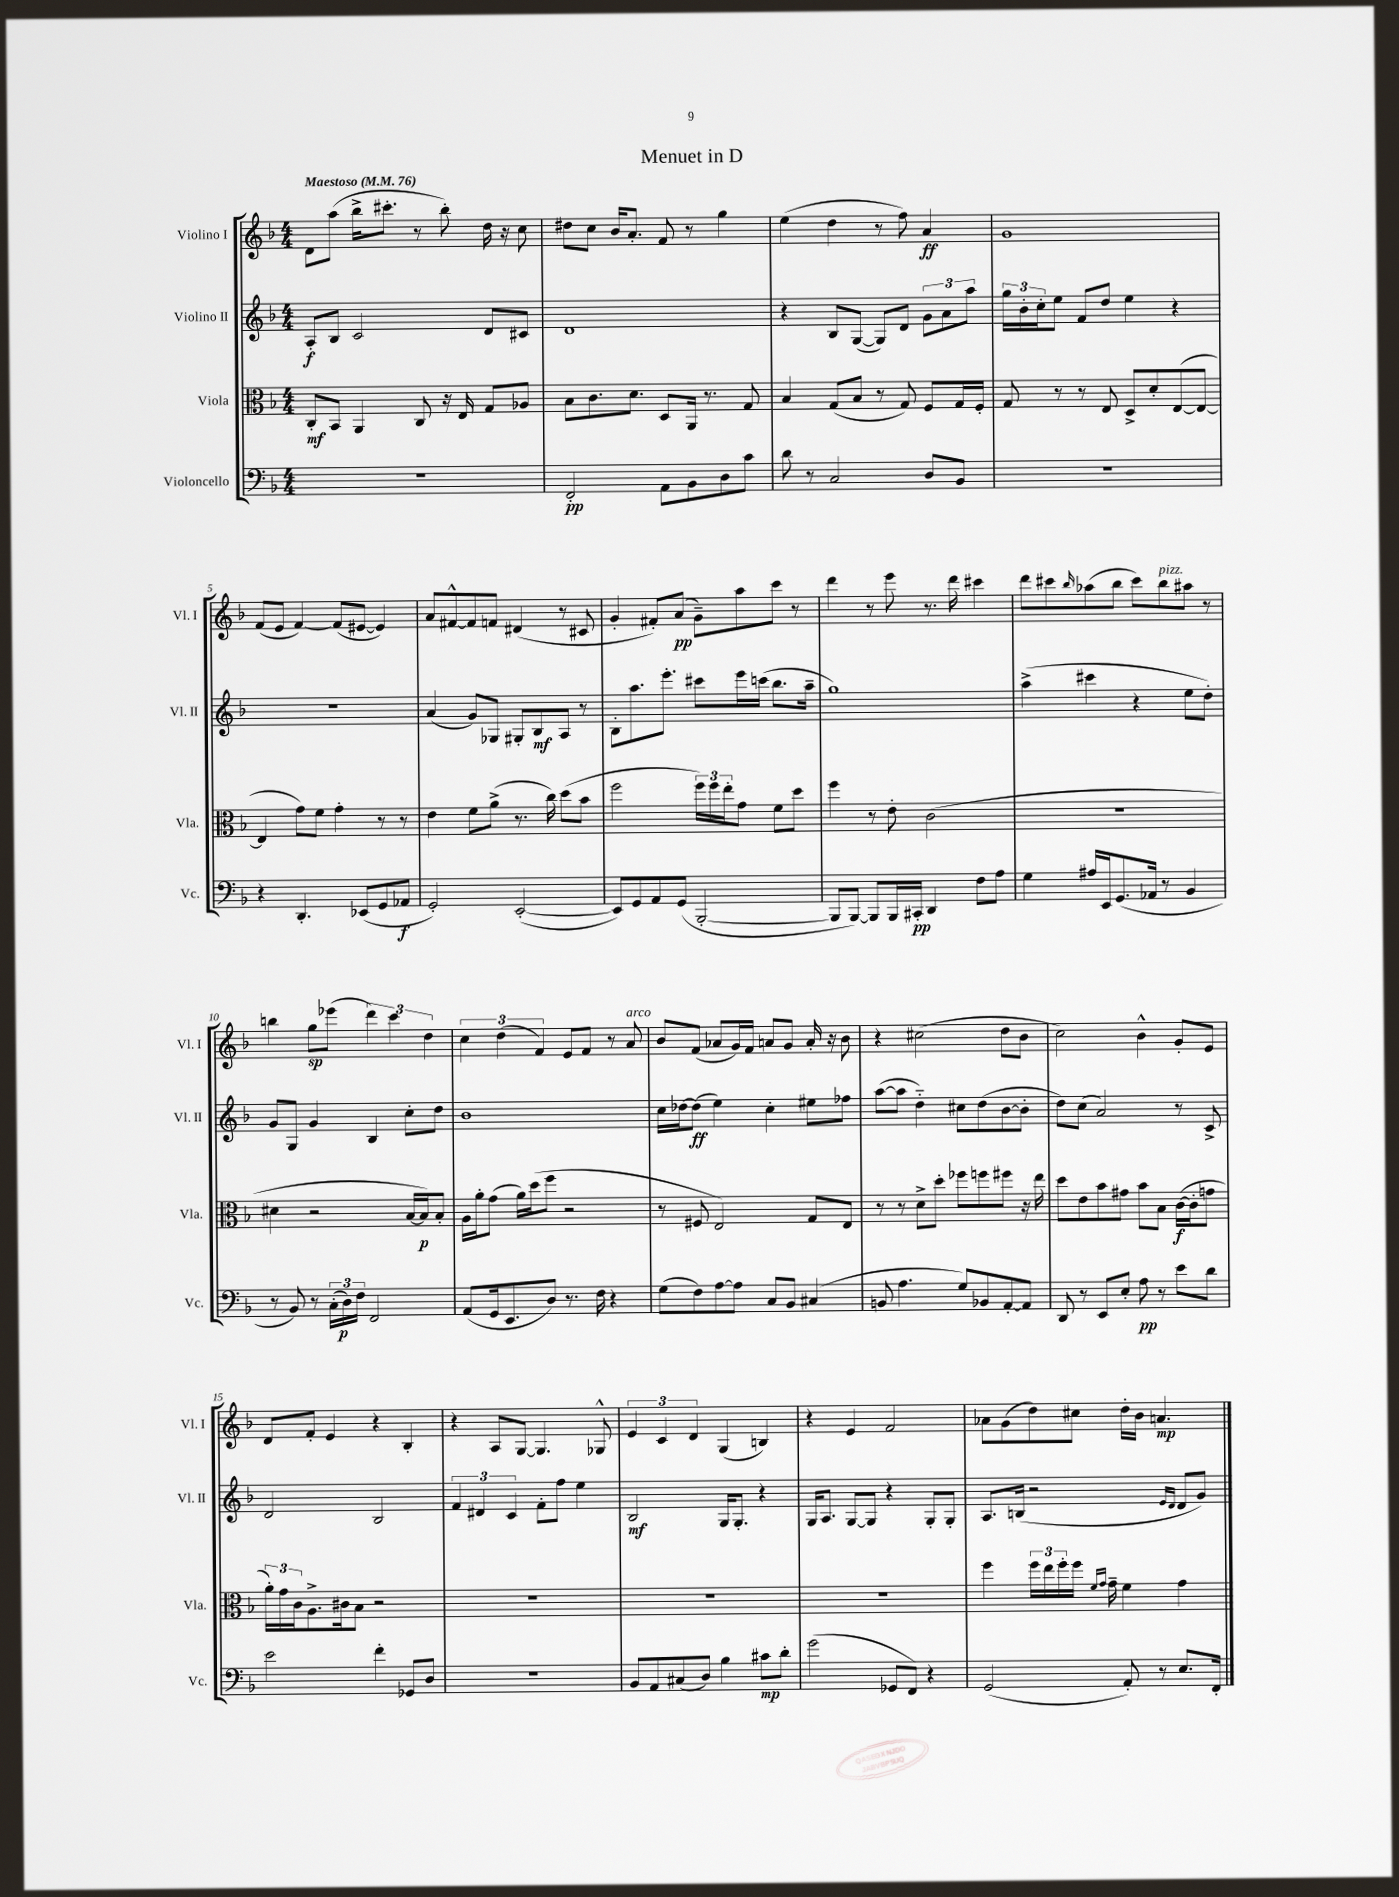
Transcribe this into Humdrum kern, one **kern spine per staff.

**kern	**dynam	**kern	**dynam	**kern	**dynam	**kern	**dynam
*part4	*part4	*part3	*part3	*part2	*part2	*part1	*part1
*staff4	*staff4	*staff3	*staff3	*staff2	*staff2	*staff1	*staff1
*I"Violoncello	*	*I"Viola	*	*I"Violino II	*	*I"Violino I	*
*I'Vc.	*	*I'Vla.	*	*I'Vl. II	*	*I'Vl. I	*
*clefF4	*	*clefC3	*	*clefG2	*	*clefG2	*
*k[b-]	*	*k[b-]	*	*k[b-]	*	*k[b-]	*
*M4/4	*	*M4/4	*	*M4/4	*	*M4/4	*
*MM76	*	*MM76	*	*MM76	*	*MM76	*
=1	=1	=1	=1	=1	=1	=1	=1
!	!	!	!	!	!	!LO:TX:a:B:t=Maestoso	!
1r	.	8C'/L	mf	8A'/L	f	8d\L	.
.	.	8BB-/J	.	8B-/J	.	(8aa\J	.
.	.	4AA/	.	2c/	.	16bb-^\KL	.
.	.	.	.	.	.	8.ccc#X'\J	.
.	.	8C/	.	.	.	8r	.
.	.	16r	.	.	.	8bb-'\)	.
.	.	16E/	.	.	.	.	.
.	.	8G/L	.	8d/L	.	16dd\	.
.	.	.	.	.	.	16r	.
.	.	8A-X/J	.	8c#X/J	.	8cc\	.
=2	=2	=2	=2	=2	=2	=2	=2
2FF'/	pp	8B-\L	.	1d	.	8dd#X\L	.
.	.	8.c\	.	.	.	8cc\J	.
.	.	.	.	.	.	16b-/KL	.
.	.	8.d\J	.	.	.	8.a'/J	.
8AA\L	.	8D/L	.	.	.	8f/	.
8BB-\	.	16AA/Jk	.	.	.	8r	.
.	.	8.r	.	.	.	.	.
8D\	.	.	.	.	.	4gg\	.
8c\J	.	8G/	.	.	.	.	.
=3	=3	=3	=3	=3	=3	=3	=3
8d\	.	4B-/	.	4r	.	(4ee\	.
8r	.	.	.	.	.	.	.
2C/	.	(8G/L	.	8B-/L	.	4dd\	.
.	.	8B-/J	.	([8G/J	.	.	.
.	.	8r	.	8G/L])	.	8r	.
.	.	8G/)	.	8d/J	.	8ff\)	.
8D/L	.	8F/L	.	12g\L	.	4a/	ff
.	.	.	.	12a\	.	.	.
8BB-/J	.	16G/L	.	.	.	.	.
.	.	.	.	12aa\J	.	.	.
.	.	16F'/JJ	.	.	.	.	.
=4	=4	=4	=4	=4	=4	=4	=4
1r	.	8G/	.	24gg\LL	.	1g	.
.	.	.	.	24b-'\	.	.	.
.	.	.	.	24cc'\J	.	.	.
.	.	8r	.	8ee\J	.	.	.
.	.	8r	.	8f/L	.	.	.
.	.	8E/	.	8dd/J	.	.	.
.	.	8D^/L	.	4ee\	.	.	.
.	.	8d'/	.	.	.	.	.
.	.	([8E/	.	4r	.	.	.
.	.	8E/J_	.	.	.	.	.
!!LO:LB:g=z
=5	=5	=5	=5	=5	=5	=5	=5
4r	.	4E/]	.	1r	.	(8f/L	.
.	.	.	.	.	.	8e/J	.
4.DD'/	.	8g\L)	.	.	.	[4f/)	.
.	.	8f\J	.	.	.	.	.
.	.	4g'\	.	.	.	(8f/L]	.
(8EE-X/L	.	.	.	.	.	[8e#X/J	.
8GG/	.	8r	.	.	.	4e#/])	.
8AA-X/J	f	8r	.	.	.	.	.
=6	=6	=6	=6	=6	=6	=6	=6
2GG'/)	.	4e\	.	(4a/	.	8a/L	.
.	.	.	.	.	.	[8f#X^^/	.
.	.	8f\L	.	8g/L)	.	8f#/]	.
.	.	(8a^\J	.	8G-X/J	.	8fn/J	.
([2EE'/	.	8.r	.	8G#X'/L	.	(4d#X/	.
.	.	.	.	8B-/	mf	.	.
.	.	16cc\)	.	.	.	.	.
.	.	(8dd\L	.	8A/J	.	8r	.
.	.	8b-\J	.	8r	.	8c#X/	.
=7	=7	=7	=7	=7	=7	=7	=7
8EE/L])	.	2ff\	.	8B-'\L	.	4g'/	.
8GG/	.	.	.	8.aa\	.	.	.
8AA/	.	.	.	.	.	8f#X'/L)	.
.	.	.	.	8.eee'\J	.	.	.
(8GG/J	.	.	.	.	.	(8a/J	pp
[2BBB-'/	.	24ff\LL)	.	8ccc#X\L	.	8g~\L)	.
.	.	24ff\	.	.	.	.	.
.	.	24ee'\J	.	.	.	.	.
.	.	8g\J	.	16eee\L	.	8aa\	.
.	.	.	.	(16cccn\JJ	.	.	.
.	.	8f\L	.	8.bb-\L	.	8ccc\J	.
.	.	8dd\J	.	.	.	8r	.
.	.	.	.	16aa~\Jk	.	.	.
=8	=8	=8	=8	=8	=8	=8	=8
8BBB-/L]	.	4ff\	.	1gg)	.	4ddd\	.
[8BBB-/J)	.	.	.	.	.	.	.
8BBB-/L]	.	8r	.	.	.	8r	.
16BBB-/L	.	8e'\	.	.	.	8eee\	.
16CC#X'/JJ	pp	.	.	.	.	.	.
4DD/	.	(2c\	.	.	.	8.r	.
.	.	.	.	.	.	16ddd\	.
8F\L	.	.	.	.	.	4ccc#X\	.
8A\J	.	.	.	.	.	.	.
=9	=9	=9	=9	=9	=9	=9	=9
4G\	.	1r	.	(4aa^\	.	8ddd\L	.
.	.	.	.	.	.	8ccc#X\	.
.	.	.	.	.	.	16qqbb-/	.
16A#X/LL	.	.	.	4ccc#X\	.	(8aa-X\	.
16EE/J	.	.	.	.	.	.	.
(8.GG/	.	.	.	.	.	8bb-\J	.
.	.	.	.	4r	.	8ccc#\L)	.
16AA-X/Jk	.	.	.	.	.	.	.
!	!	!	!	!	!	!LO:TX:a:i:t=pizz.	!
8r	.	.	.	.	.	8bb-\	.
4BB-/	.	.	.	8ee\L	.	8aa#X\J	.
.	.	.	.	8dd'\J)	.	8r	.
!!LO:LB:g=z
=10	=10	=10	=10	=10	=10	=10	=10
8r	.	4d#X\	.	8g/L	.	4bbn\	.
8BB-/)	.	.	.	8G/J	.	.	.
8r	.	2r	.	4g/	.	8gg\L	sp
(24C'\LL	.	.	.	.	.	(8eee-X\J	.
24D\)	p	.	.	.	.	.	.
24F\JJ	.	.	.	.	.	.	.
2FF/	.	.	.	4B-/	.	6ddd\)	.
.	.	.	.	.	.	6ccc\	.
.	.	[16B-/LL	.	8cc'\L	.	.	.
.	.	16B-/J])	p	.	.	.	.
.	.	.	.	.	.	6dd\	.
.	.	8B-'/J	.	8dd\J	.	.	.
=11	=11	=11	=11	=11	=11	=11	=11
(8AA/L	.	16A\LL	.	1b-	.	6cc\	.
.	.	16a'\J	.	.	.	.	.
16GG/k	.	(8g\J	.	.	.	.	.
.	.	.	.	.	.	(6dd\	.
8.EE/	.	.	.	.	.	.	.
.	.	16a\LL)	.	.	.	.	.
.	.	(16dd\J	.	.	.	.	.
.	.	.	.	.	.	6f/)	.
8D/J)	.	8ff\J	.	.	.	.	.
8.r	.	2r	.	.	.	8e/L	.
.	.	.	.	.	.	8f/J	.
16F\	.	.	.	.	.	.	.
4r	.	.	.	.	.	8r	.
!	!	!	!	!	!	!LO:TX:a:i:t=arco	!
.	.	.	.	.	.	8a/	.
=12	=12	=12	=12	=12	=12	=12	=12
(8G\L	.	8r	.	16cc\LL	.	8b-/L	.
.	.	.	.	[16dd-X\J	.	.	.
8F\)	.	8F#X/	.	(8dd-\J]	ff	(8f/J	.
[8A\	.	2E/)	.	4ee\)	.	8a-X/L	.
8A\J]	.	.	.	.	.	16g/L)	.
.	.	.	.	.	.	16f/JJ	.
8C/L	.	.	.	4cc'\	.	8an/L	.
8BB-/J	.	.	.	.	.	8g/J	.
(4C#X/	.	8G/L	.	8ee#X\L	.	16a'/	.
.	.	.	.	.	.	16r	.
.	.	8E/J	.	8ff-X\J	.	8b-\	.
=13	=13	=13	=13	=13	=13	=13	=13
8BBn/	.	8r	.	([8aa\L	.	4r	.
4.A\	.	8r	.	8aa\J]	.	.	.
.	.	8d^\L	.	4dd\)	.	(2cc#X\	.
.	.	8dd'\J	.	.	.	.	.
8G/L)	.	8ff-X\L	.	8cc#X\L	.	.	.
8BB-X/	.	8ffn\	.	(8dd\	.	.	.
[8AA'/	.	8ff#X\J	.	[8b-\	.	8dd\L	.
8AA/J]	.	16r	.	8b-'\J]	.	8b-\J	.
.	.	16ee\	.	.	.	.	.
=14	=14	=14	=14	=14	=14	=14	=14
8DD/	.	8dd\L	.	8dd\L)	.	2cc\)	.
8r	.	8e\	.	(8cc\J	.	.	.
8EE/L	.	8b-\	.	2a/)	.	.	.
8E'/J	.	8g#X\J	.	.	.	.	.
8A\	pp	8b-\L	.	.	.	4b-^^\	.
8r	.	8B-\J	.	.	.	.	.
8e\L	.	([16c\LL	f	8r	.	8g'/L	.
.	.	16c'\J]	.	.	.	.	.
8d\J	.	8gn\J	.	8c^/	.	8e/J	.
!!LO:LB:g=z
=15	=15	=15	=15	=15	=15	=15	=15
2e\	.	24a'\LL)	.	2d/	.	8d/L	.
.	.	24g\	.	.	.	.	.
.	.	24c\J	.	.	.	.	.
.	.	8.A^\	.	.	.	8f'/J	.
.	.	.	.	.	.	4e/	.
.	.	16c#X\k	.	.	.	.	.
.	.	8B-\J	.	.	.	.	.
4f'\	.	2r	.	2B-/	.	4r	.
8GG-X/L	.	.	.	.	.	4B-'/	.
8D/J	.	.	.	.	.	.	.
=16	=16	=16	=16	=16	=16	=16	=16
1r	.	1r	.	6f/	.	4r	.
.	.	.	.	6d#X/	.	.	.
.	.	.	.	.	.	8A/L	.
.	.	.	.	6c/	.	.	.
.	.	.	.	.	.	[8G/J	.
.	.	.	.	8f'\L	.	4.G/]	.
.	.	.	.	8ff\J	.	.	.
.	.	.	.	4ee\	.	.	.
.	.	.	.	.	.	8G-X^^/	.
=17	=17	=17	=17	=17	=17	=17	=17
8BB-/L	.	1r	.	2B-/	mf	6e/	.
8AA/	.	.	.	.	.	.	.
.	.	.	.	.	.	6c/	.
(8C#X/	.	.	.	.	.	.	.
.	.	.	.	.	.	6d/	.
8D/J)	.	.	.	.	.	.	.
4B-\	.	.	.	16G/KL	.	(4G/	.
.	.	.	.	8.G'/J	.	.	.
8c#X\L	mp	.	.	4r	.	4Bn/)	.
8d'\J	.	.	.	.	.	.	.
=18	=18	=18	=18	=18	=18	=18	=18
(2g\	.	1r	.	16G/KL	.	4r	.
.	.	.	.	8.A/J	.	.	.
.	.	.	.	[8G/L	.	4e/	.
.	.	.	.	8G/J]	.	.	.
8GG-X/L	.	.	.	4r	.	2f/	.
8FF/J)	.	.	.	.	.	.	.
4r	.	.	.	8G'/L	.	.	.
.	.	.	.	8G'/J	.	.	.
=19	=19	=19	=19	=19	=19	=19	=19
(2GG/	.	4ff\	.	8.A/L	.	8a-X\L	.
.	.	.	.	.	.	(8g\	.
.	.	.	.	(16Bn/Jk	.	.	.
.	.	24ff\LL	.	2r	.	8dd\)	.
.	.	24ee\	.	.	.	.	.
.	.	24ff'\	.	.	.	.	.
.	.	16ff\JJ	.	.	.	8cc#X\J	.
.	.	16qqf/LL	.	.	.	.	.
.	.	16qqg/JJ	.	.	.	.	.
.	.	16g~\	.	.	.	.	.
8AA'/)	.	4f\	.	.	.	16dd'\LL	.
.	.	.	.	.	.	16b-\JJ	.
8r	.	.	.	.	.	4.an/	mp
.	.	.	.	16qqe/LL	.	.	.
.	.	.	.	16qqd/JJ	.	.	.
8.E/L	.	4g\	.	8d/L	.	.	.
.	.	.	.	8g/J)	.	.	.
16FF'/Jk	.	.	.	.	.	.	.
==	==	==	==	==	==	==	==
*-	*-	*-	*-	*-	*-	*-	*-
